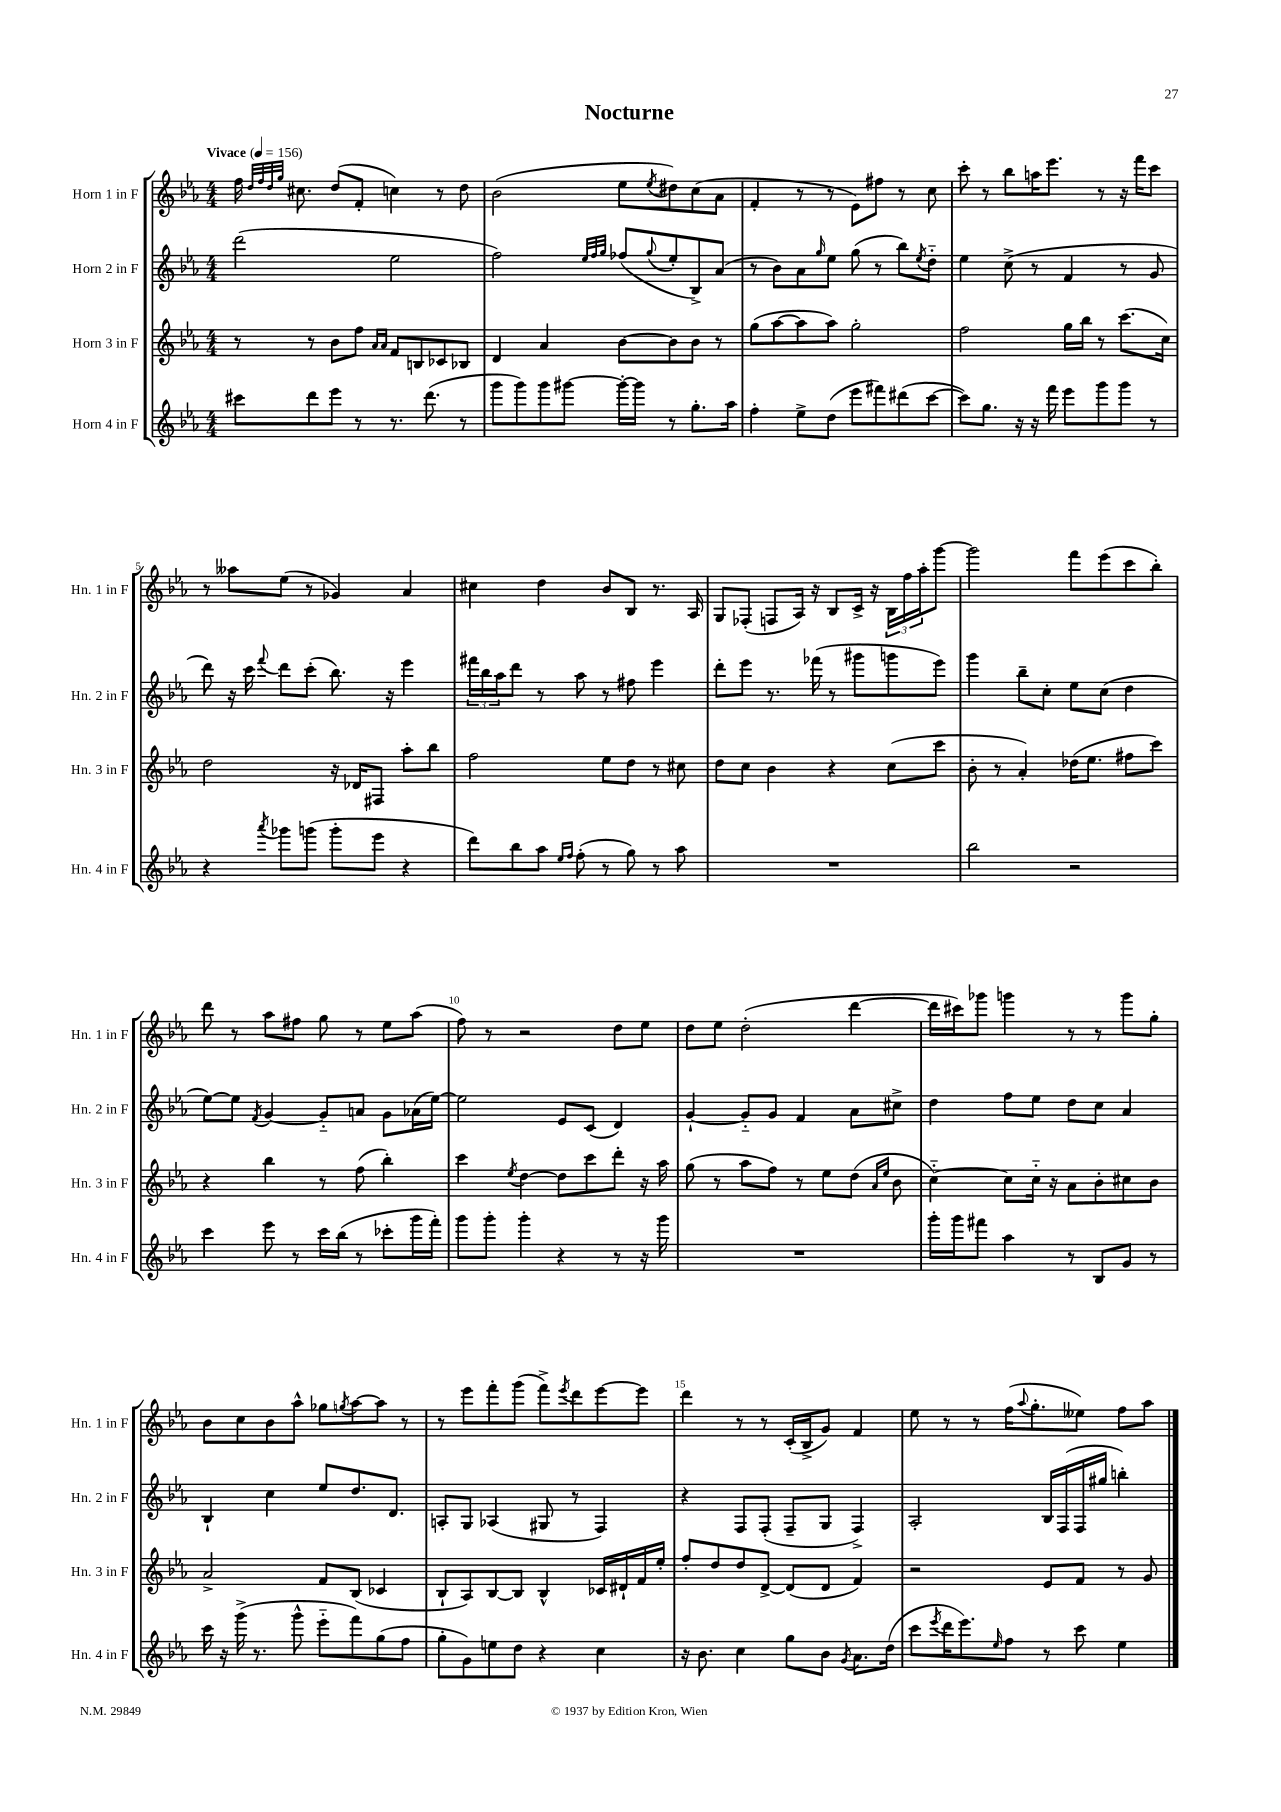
\header { title = "Nocturne" }
<<
\new StaffGroup <<
\new Staff = "s0" \with { instrumentName = "Horn 1 in F" shortInstrumentName = "Hn. 1 in F" } {
    \clef treble \key ees \major \numericTimeSignature \time 4/4 \tempo "Vivace" 4 = 156
    f''16 \grace { d''32 f''32 d''32 g''32 } cis''8. d''8( f'8-. c''4) r8 d''8 |
    bes'2( ees''8 \acciaccatura { ees''8 } dis''8) c''8( aes'8 |
    f'4-. r8 r8 ees'8) fis''8 r8 c''8 |
    c'''8-. r8 bes''8 a''16 ees'''8. r8 r16 f'''16 c'''8 |
    r8 aeses''8 ees''8( r8 ges'4) aes'4 |
    cis''4 d''4 bes'8 bes8 r8. aes16 |
    g8 fes8-.( f8 aes16) r16 bes8 c'16-> r16 \tuplet 3/2 { bes16 f''16 aes''16-. } g'''8~ |
    g'''2 f'''8 ees'''8( c'''8 bes''8-.) |
    d'''8 r8 aes''8 fis''8 g''8 r8 ees''8 aes''8( |
    f''8) r8 r2 d''8 ees''8 |
    d''8 ees''8 d''2-.( d'''4~ |
    d'''16 cis'''16) ges'''8 g'''4 r8 r8 g'''8 g''8-. |
    bes'8 c''8 bes'8 aes''8-^ ges''8 \acciaccatura { g''8 } aes''8~ aes''8 r8 |
    r8 ees'''8 f'''8-. g'''8( f'''8->) \acciaccatura { ees'''8 } d'''8 ees'''8~ ees'''8 |
    d'''4 r8 r8 c'16-.( bes16-> g'8) f'4 |
    ees''8 r8 r8 f''16( \appoggiatura { aes''8 } g''8.-. eeses''8) f''8 aes''8 \bar "|." |
}
\new Staff = "s1" \with { instrumentName = "Horn 2 in F" shortInstrumentName = "Hn. 2 in F" } {
    \clef treble \key ees \major \numericTimeSignature \time 4/4
    d'''2( ees''2 |
    f''2) \grace { ees''32 f''32 g''32 } fes''8( \appoggiatura { g''8 } ees''8-. bes8->) aes'8( |
    r8 bes'8) aes'8 \grace { g''16 } ees''8 g''8( r8 bes''8) \acciaccatura { ees''8 } d''8-_ |
    ees''4 c''8->( r8 f'4 r8 g'8 |
    d'''8) r16 c'''16 \appoggiatura { f'''8 } d'''8 c'''8-.( bes''8.) r16 ees'''4 |
    \tuplet 3/2 { fis'''16 bes''16 aes''16 } d'''8 r8 aes''8 r8 fis''8 ees'''4 |
    d'''8-. ees'''8 r8. fes'''16( r8 gis'''8 g'''8 ees'''8) |
    g'''4 bes''8-- c''8-. ees''8 c''8( d''4 |
    ees''8~) ees''8 \acciaccatura { f'8 } g'4~ g'8-_ a'8 g'8 aes'16( ees''16~) |
    ees''2 ees'8 c'8( d'4) |
    g'4~-! g'8-_ g'8 f'4 aes'8 cis''8-> |
    d''4 f''8 ees''8 d''8 c''8 aes'4 |
    bes4-! c''4 ees''8 d''8. d'8. |
    a8-. g8 aes4( gis8 r8 f4) |
    r4 f8 f8-.( f8-- g8 f4->) |
    aes2-. bes16 f16( f16 gis''16 b''4-.) \bar "|." |
}
\new Staff = "s2" \with { instrumentName = "Horn 3 in F" shortInstrumentName = "Hn. 3 in F" } {
    \clef treble \key ees \major \numericTimeSignature \time 4/4
    r8 r8 bes'8 f''8 \grace { aes'16 aes'16 } f'8 b8 ces'8 bes8 |
    d'4 aes'4 bes'8~ bes'8 bes'8 r8 |
    g''8( aes''8~ aes''8 aes''8) g''2-. |
    f''2 g''16 bes''16 r8 c'''8.( c''16) |
    d''2 r16 des'16 fis8 aes''8-. bes''8 |
    f''2 ees''8 d''8 r8 cis''8 |
    d''8 c''8 bes'4 r4 c''8( c'''8 |
    bes'8-. r8 aes'4-.) des''16( ees''8. fis''8 c'''8) |
    r4 bes''4 r8 f''8( bes''4-.) |
    c'''4 \acciaccatura { ees''8 } d''4~ d''8 c'''8 d'''8-. r16 aes''16 |
    g''8( r8 aes''8 f''8) r8 ees''8 d''8( \grace { aes'16 ees''16 } bes'8 |
    c''4~-_) c''8 c''16-_ r16 aes'8 bes'8-. cis''8 bes'8 |
    aes'2-> f'8 bes8( ces'4 |
    bes8-! aes8) bes8~ bes8 bes4-^ ces'16 dis'16-! f'16 ees''16-. |
    f''8-. d''8 d''8 d'8~-> d'8( d'8 f'4) |
    r2 ees'8 f'8 r8 g'8 \bar "|." |
}
\new Staff = "s3" \with { instrumentName = "Horn 4 in F" shortInstrumentName = "Hn. 4 in F" } {
    \clef treble \key ees \major \numericTimeSignature \time 4/4
    cis'''8 d'''8 ees'''8 r8 r8. d'''8.( r8 |
    g'''8 g'''8) g'''8 gis'''8~ gis'''16~-. gis'''16 r8 g''8.-. aes''16 |
    f''4-. ees''8-> d''8( ees'''8 fis'''8) dis'''8( c'''8~ |
    c'''8) g''8. r16 r16 f'''16 ees'''8 g'''8 g'''8 r8 |
    r4 \acciaccatura { aes'''8 } ges'''8 g'''8( g'''8-. ees'''8 r4 |
    d'''8) bes''8 aes''8 \grace { ees''16 f''16 } f''8-.( r8 g''8) r8 aes''8 |
    R1 |
    bes''2 r2 |
    c'''4 ees'''8 r8 c'''16 bes''16( r8 ces'''8-. g'''16 f'''16-.) |
    g'''8 g'''8-. g'''4-. r4 r8 r16 g'''16 |
    R1 |
    g'''16-. g'''16 fis'''8 aes''4 r8 bes8 g'8 r8 |
    c'''16 r16 g'''16->( r8. g'''8-^ ees'''8-_ f'''8) g''8( f''8 |
    g''8-. g'8) e''8 d''8 r4 c''4 |
    r16 bes'8. c''4 g''8 bes'8 \acciaccatura { g'8 } aes'8. d''16( |
    c'''8 \acciaccatura { ees'''8 } d'''16 ees'''8.) \grace { ees''16 } f''8 r8 c'''8 ees''4 \bar "|." |
}
>>
>>
\layout { \context { \Score \override BarNumber.break-visibility = ##(#f #t #t) barNumberVisibility = #(every-nth-bar-number-visible 5) } }
